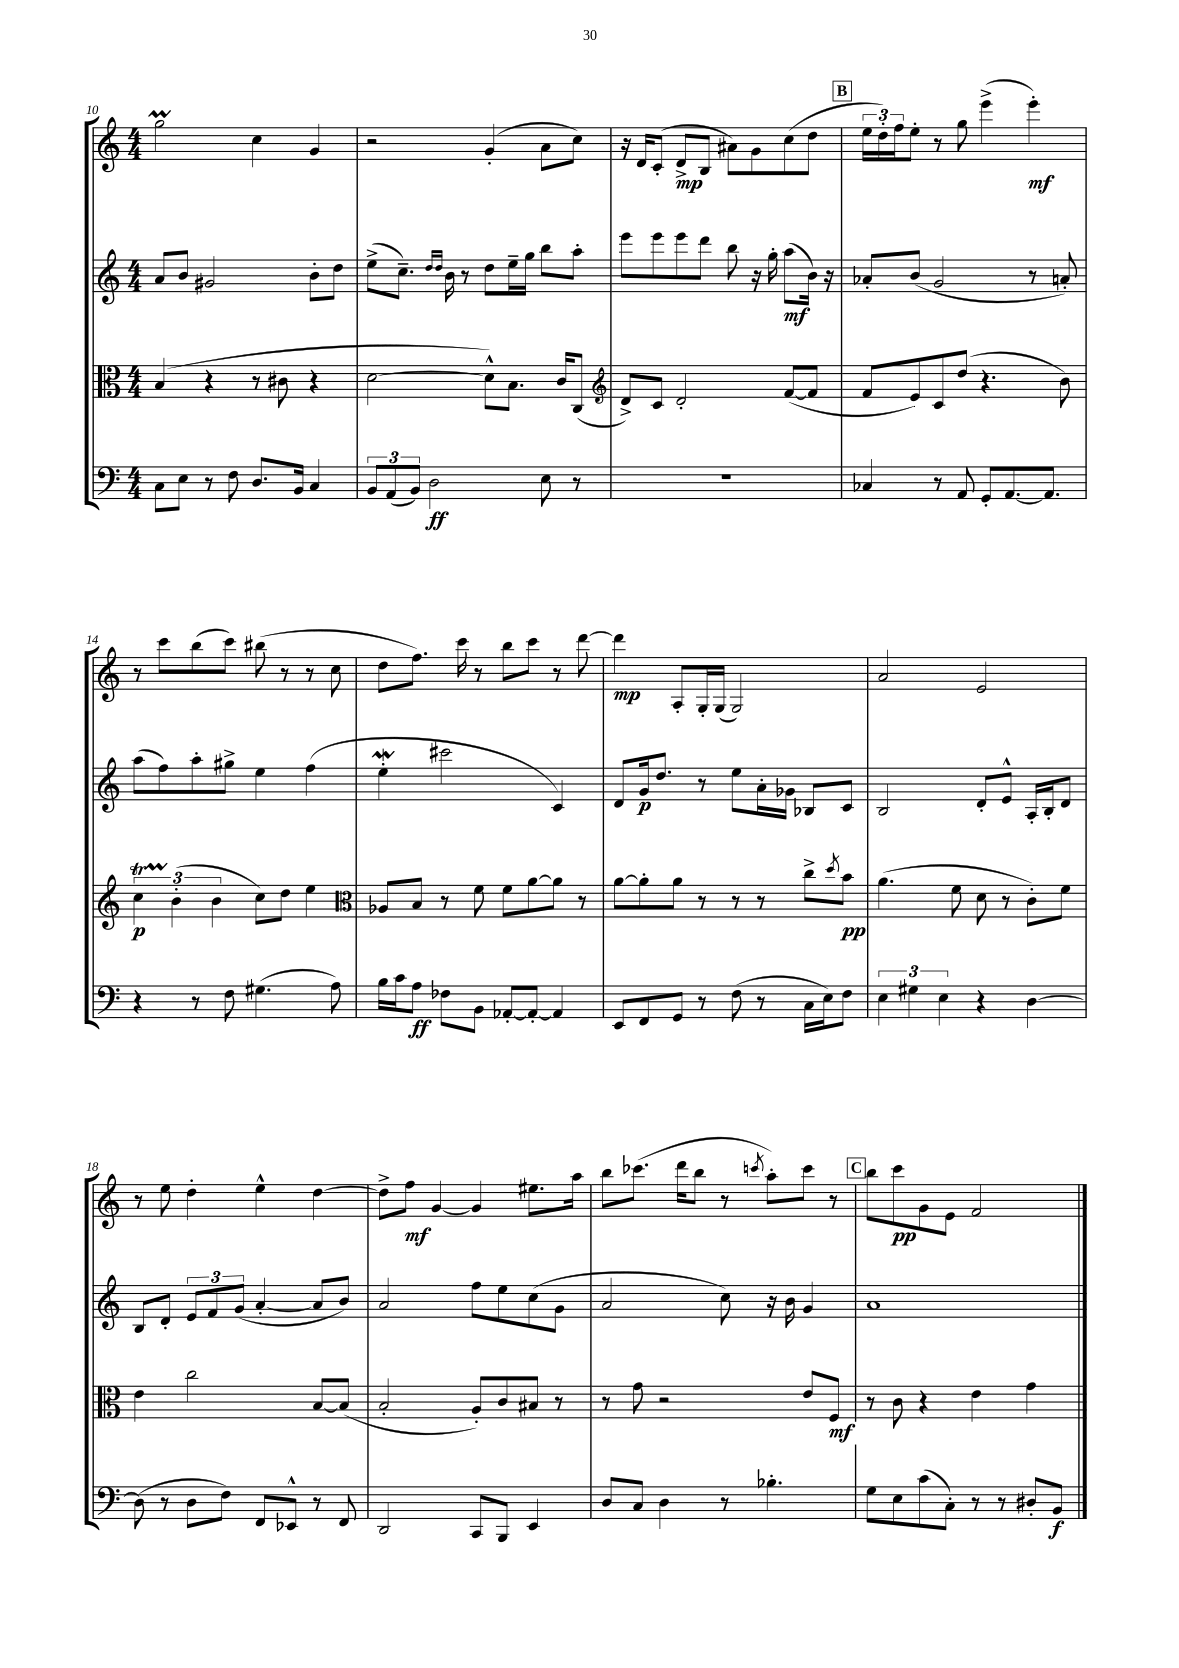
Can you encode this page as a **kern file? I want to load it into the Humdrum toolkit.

**kern	**dynam	**kern	**dynam	**kern	**dynam	**kern	**dynam
*part4	*part4	*part3	*part3	*part2	*part2	*part1	*part1
*staff4	*staff4	*staff3	*staff3	*staff2	*staff2	*staff1	*staff1
*clefF4	*	*clefC3	*	*clefG2	*	*clefG2	*
*k[]	*	*k[]	*	*k[]	*	*k[]	*
*M4/4	*	*M4/4	*	*M4/4	*	*M4/4	*
=10	=10	=10	=10	=10	=10	=10	=10
8C\L	.	(4B/	.	8a/L	.	2ggM\	.
8E\J	.	.	.	8b/J	.	.	.
8r	.	4r	.	2g#X/	.	.	.
8F\	.	.	.	.	.	.	.
8.D/L	.	8r	.	.	.	4cc\	.
.	.	8c#X\	.	.	.	.	.
16BB/Jk	.	.	.	.	.	.	.
4C/	.	4r	.	8b'\L	.	4g/	.
.	.	.	.	8dd\J	.	.	.
=11	=11	=11	=11	=11	=11	=11	=11
12BB/L	.	[2d\	.	(8ee^\L	.	2r	.
(12AA/	.	.	.	.	.	.	.
.	.	.	.	8.cc~\J)	.	.	.
12BB/J)	.	.	.	.	.	.	.
2D\	ff	.	.	.	.	.	.
.	.	.	.	16qqdd/LL	.	.	.
.	.	.	.	16qqdd/JJ	.	.	.
.	.	.	.	16b\	.	.	.
.	.	.	.	8r	.	.	.
.	.	8d^^\L])	.	8dd\L	.	(4g'/	.
.	.	8.B\J	.	16ee~\L	.	.	.
.	.	.	.	16gg\JJ	.	.	.
8E\	.	.	.	8bb\L	.	8a\L	.
.	.	16c/KL	.	.	.	.	.
8r	.	(8C/J	.	8aa'\J	.	8cc\J)	.
=12	=12	=12	=12	=12	=12	=12	=12
*	*	*clefG2	*	*	*	*	*
1r	.	8d^/L)	.	8eee\L	.	16r	.
.	.	.	.	.	.	16d/KL	.
.	.	8c/J	.	8eee\	.	(8c'/J	.
.	.	2d'/	.	8eee\	.	8d^/L	mp
.	.	.	.	8ddd\J	.	8B/J	.
.	.	.	.	8bb\	.	8a#X\L)	.
.	.	.	.	16r	.	8g\	.
.	.	.	.	16gg'\	.	.	.
.	.	([8f/L	.	(8aa\L	mf	(8cc\	.
.	.	8f/J]	.	16b\Jk)	.	8dd\J	.
.	.	.	.	16r	.	.	.
!!LO:REH:place=s1:t=B
=13	=13	=13	=13	=13	=13	=13	=13
4C-X/	.	8f/L	.	8a-X'/L	.	24ee\LL	.
.	.	.	.	.	.	24dd'\)	.
.	.	.	.	.	.	24ff\J	.
.	.	8e/)	.	(8b/J	.	8ee'\J	.
8r	.	8c/	.	2g/	.	8r	.
8AA/	.	(8dd/J	.	.	.	8gg\	.
8GG'/L	.	4.r	.	.	.	(4eee^\	.
[8.AA/	.	.	.	.	.	.	.
.	.	.	.	8r	.	4eee'\)	mf
8.AA/J]	.	.	.	.	.	.	.
.	.	8b\)	.	8an'/)	.	.	.
!!LO:LB:g=z
=14	=14	=14	=14	=14	=14	=14	=14
4r	.	6ccT\	p	(8aa\L	.	8r	.
.	.	.	.	8ff\)	.	8ccc\L	.
.	.	(6b'\	.	.	.	.	.
8r	.	.	.	8aa'\	.	(8bb\	.
.	.	6b\	.	.	.	.	.
8F\	.	.	.	8gg#X^\J	.	8ccc\J)	.
(4.G#X\	.	8cc\L)	.	4ee\	.	(8bb#X\	.
.	.	8dd\J	.	.	.	8r	.
.	.	4ee\	.	(4ff\	.	8r	.
8A\)	.	.	.	.	.	8cc\	.
=15	=15	=15	=15	=15	=15	=15	=15
*	*	*clefC3	*	*	*	*	*
16B\LL	.	8A-X/L	.	4eeW'\	.	8dd\L	.
16c\J	.	.	.	.	.	.	.
8A\J	ff	8B/J	.	.	.	8.ff\J)	.
8F-X\L	.	8r	.	2ccc#X\	.	.	.
.	.	.	.	.	.	16ccc\	.
8BB\J	.	8f\	.	.	.	8r	.
[8AA-X'/L	.	8f\L	.	.	.	8bb\L	.
8AA-'/J_	.	[8a\	.	.	.	8ccc\J	.
4AA-/]	.	8a\J]	.	4c/)	.	8r	.
.	.	8r	.	.	.	[8ddd\	.
=16	=16	=16	=16	=16	=16	=16	=16
8EE/L	.	[8a\L	.	8d/L	.	4ddd\]	mp
8FF/	.	8a'\]	.	16g/k	p	.	.
.	.	.	.	8.dd/J	.	.	.
8GG/J	.	8a\J	.	.	.	8A'/L	.
8r	.	8r	.	8r	.	16G'/L	.
.	.	.	.	.	.	(16G/JJ	.
(8F\	.	8r	.	8ee\L	.	2G/)	.
8r	.	8r	.	16a'\L	.	.	.
.	.	.	.	16g-X\JJ	.	.	.
16C\LL	.	8cc^\L	.	8B-X/L	.	.	.
16E\J)	.	.	.	.	.	.	.
.	.	8qdd/	.	.	.	.	.
8F\J	.	8b\J	pp	8c/J	.	.	.
=17	=17	=17	=17	=17	=17	=17	=17
6E\	.	(4.a\	.	2B/	.	2a/	.
6G#X\	.	.	.	.	.	.	.
6E\	.	.	.	.	.	.	.
.	.	8f\	.	.	.	.	.
4r	.	8d\	.	8d'/L	.	2e/	.
.	.	8r	.	8e^^/J	.	.	.
[4D\	.	8c'\L)	.	16A'/LL	.	.	.
.	.	.	.	16B'/J	.	.	.
.	.	8f\J	.	8d/J	.	.	.
!!LO:LB:g=z
=18	=18	=18	=18	=18	=18	=18	=18
(8D\]	.	4e\	.	8B/L	.	8r	.
8r	.	.	.	8d'/J	.	8ee\	.
8D\L	.	2cc\	.	12e/L	.	4dd'\	.
.	.	.	.	12f/	.	.	.
8F\J)	.	.	.	.	.	.	.
.	.	.	.	(12g/J	.	.	.
8FF/L	.	.	.	[4a'/	.	4ee^^\	.
8EE-X^^/J	.	.	.	.	.	.	.
8r	.	[8B/L	.	8a/L]	.	[4dd\	.
8FF/	.	(8B/J]	.	8b/J)	.	.	.
=19	=19	=19	=19	=19	=19	=19	=19
2DD/	.	2B'/	.	2a/	.	8dd^\L]	.
.	.	.	.	.	.	8ff\J	mf
.	.	.	.	.	.	[4g/	.
8CC/L	.	8A'/L)	.	8ff\L	.	4g/]	.
8BBB/J	.	8c/	.	8ee\	.	.	.
4EE/	.	8B#X/J	.	(8cc\	.	8.ee#X\L	.
.	.	8r	.	8g\J	.	.	.
.	.	.	.	.	.	16aa\Jk	.
=20	=20	=20	=20	=20	=20	=20	=20
8D/L	.	8r	.	2a/	.	8bb\L	.
8C/J	.	8g\	.	.	.	(8.ccc-X\J	.
4D\	.	2r	.	.	.	.	.
.	.	.	.	.	.	16ddd\KL	.
.	.	.	.	.	.	8bb\J	.
8r	.	.	.	8cc\)	.	8r	.
.	.	.	.	.	.	8qcccn/	.
4.B-X'\	.	.	.	16r	.	8aa'\L)	.
.	.	.	.	16b\	.	.	.
.	.	8e/L	.	4g/	.	8ccc\J	.
.	.	8F/J	mf	.	.	8r	.
!!LO:REH:place=s1:t=C
=21	=21	=21	=21	=21	=21	=21	=21
8G\L	.	8r	.	1a	.	8bb\L	.
8E\	.	8c\	.	.	.	8ccc\	pp
(8c\	.	4r	.	.	.	8g\	.
8C'\J)	.	.	.	.	.	8e\J	.
8r	.	4e\	.	.	.	2f/	.
8r	.	.	.	.	.	.	.
8D#X'/L	.	4g\	.	.	.	.	.
8BB/J	f	.	.	.	.	.	.
==	==	==	==	==	==	==	==
*-	*-	*-	*-	*-	*-	*-	*-
